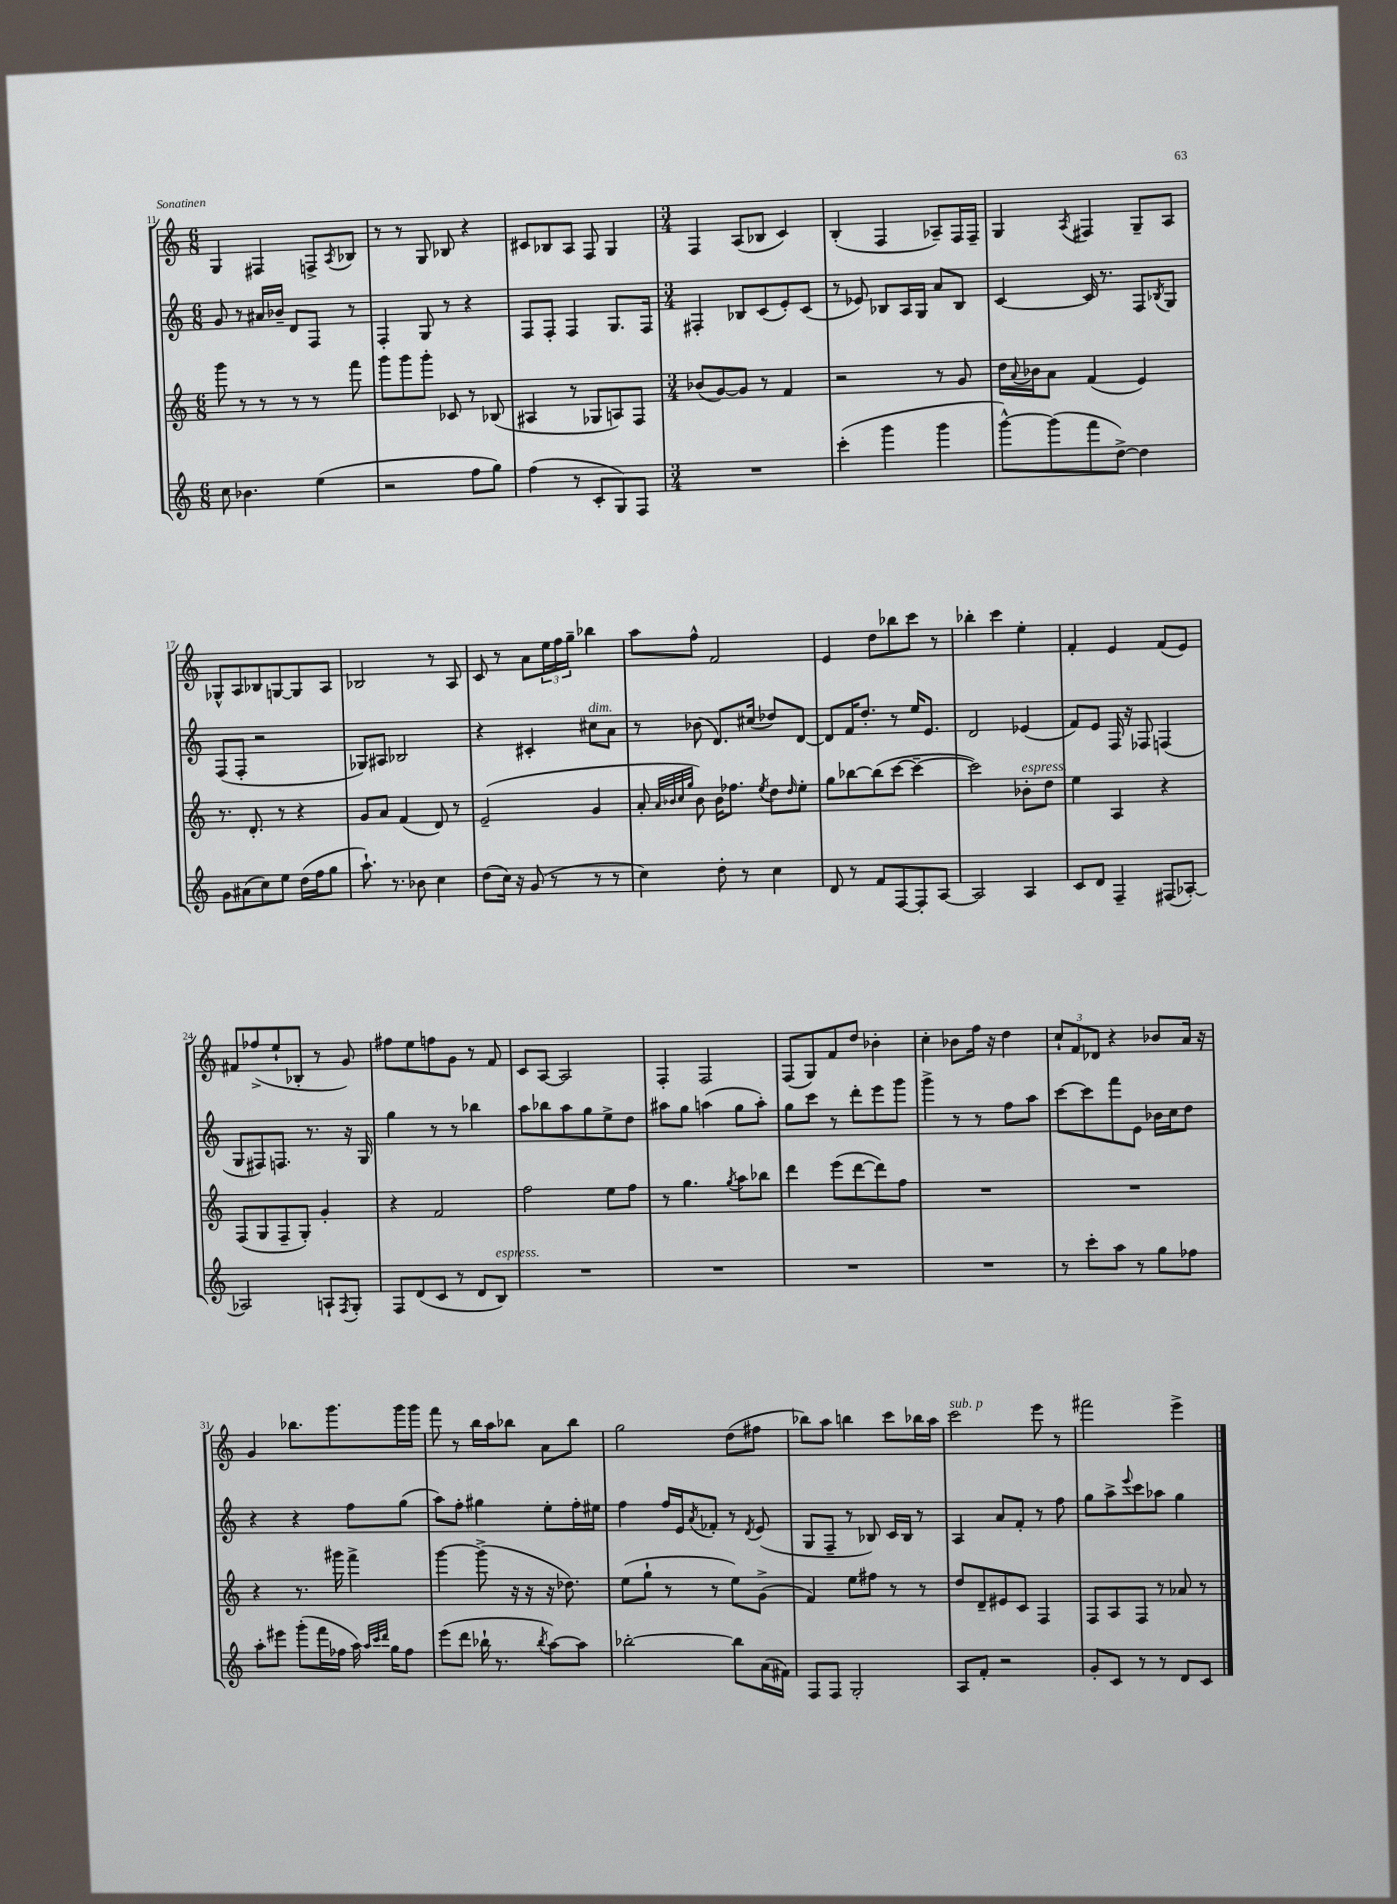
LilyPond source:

<<
\new StaffGroup <<
\new Staff = "s0" {
    \clef treble \key c \major \numericTimeSignature \time 6/8
    g4 fis4 f8-> \acciaccatura { a8 } bes8 |
    r8 r8 g8 bes8 r4 |
    cis'8 bes8 a8 f8 g4 |
    \numericTimeSignature \time 3/4 f4 a8( bes8 c'4) |
    b4-.( f4 aes8--) f16 f16-- |
    g4 \acciaccatura { a8 } fis4 g8-- a8 |
    ges8-^ a8 bes8 g8~ g8 a8 |
    bes2 r8 a8 |
    c'8 r8 a'8 \tuplet 3/2 { e''16 f''16 g''16-- } bes''4 |
    a''8 f''8-^ f'2 |
    e'4 d''8 bes''8 c'''8 r8 |
    bes''4-. c'''4 e''4-. |
    f'4-. e'4 f'8( e'8) |
    fis'8 fes''8->( e''8-! bes8-. r8 g'8) |
    fis''8 e''8 f''8 g'8 r8 f'8 |
    c'8 a8~ a2 |
    f4-. f2 |
    f8( g8) f'8 d''8 bes'4-. |
    c''4-. bes'8 f''16 r16 d''4 |
    \tuplet 3/2 { c''8-! f'8 des'8 } r4 bes'8 a'16 r16 |
    g'4 bes''8. g'''8. g'''16 g'''16 |
    f'''8 r8 b''16 a''16 bes''8 a'8 bes''8 |
    g''2 d''8( fis''8 |
    bes''8) a''8 b''4 c'''8 bes''16 a''16 |
    c'''2^\markup { \italic "sub. p" } e'''8 r8 |
    fis'''2 e'''4-> \bar "|." |
}
\new Staff = "s1" {
    \clef treble \key c \major \numericTimeSignature \time 6/8
    g'8 r8 ais'16 bes'16-- d'8 f8 r8 |
    f4-. g8 r8 r4 |
    f8 f8-. f4 g8. f16 |
    \numericTimeSignature \time 3/4 fis4-. bes8 c'8( e'8-.) c'8( |
    r8 ees'8) bes8 a16 g16 a'8 bes8 |
    c'4~ c'16 r8. f8 \acciaccatura { bes8 } g8 |
    f8( f8-. r2 |
    ges8) ais8 bes2 |
    r4 cis'4-. cis''8^\markup { \italic "dim." } a'8 |
    r8 bes'8( d'8.) cis''16( des''8) d'8~ |
    d'8 f'16 d''8.-. r8 e''16 e'8. |
    d'2 ees'4( |
    f'8) e'8 f16 r16 fes8 f4( |
    g8 fis8) f8. r8. r16 g16 |
    g''4 r8 r8 bes''4 |
    a''8 bes''8 a''8 g''8 e''8-> d''8 |
    ais''8 g''8 a''4( g''8 a''8-.) |
    g''8 c'''8 r8 d'''8-. e'''8 g'''8 |
    g'''4-> r8 r8 f''8 a''8 |
    c'''8~ c'''8 f'''8 e'8 bes'16 c''16 d''8 |
    r4 r4 f''8 g''8( |
    a''8) f''8-. gis''4 e''8-. f''16-. eis''16 |
    f''4 f''16 e'16 \acciaccatura { a'8 } fes'8-. r8 \acciaccatura { d'8 } e'8( |
    g8 f8-- r8 bes8) c'16 bes16 r8 |
    a4 a'8 f'8-. r8 f''8 |
    g''8 a''8-> \appoggiatura { e'''8 } c'''8 aes''8 g''4 \bar "|." |
}
\new Staff = "s2" {
    \clef treble \key c \major \numericTimeSignature \time 6/8
    g'''8 r8 r8 r8 r8 f'''8 |
    g'''8 g'''8 g'''8-. ces'8 r8 bes8( |
    ais4 r8 ges8 a8) f8 |
    \numericTimeSignature \time 3/4 bes'8( g'8~) g'8 r8 f'4 |
    r2 r8 g'8 |
    d''16 \appoggiatura { a'8 } bes'16 a'8 f'4( e'4) |
    r8. d'8.-. r8 r4 |
    g'8 a'8 f'4( d'8) r8 |
    e'2--( g'4 |
    a'8-. \grace { a'32 bes'32 c''32 g''32 } bes'8) bes'16 fes''8. \acciaccatura { e''8 } d''8 \grace { d''16 } e''8-. |
    g''8 bes''8~ bes''8( c'''8~ c'''4~-- |
    c'''2) bes'8-.^\markup { \italic "espress." } d''8 |
    e''4 a4 r4 |
    f8( g8 f8-- g8-.) g'4-. |
    r4 f'2 |
    f''2 e''8 f''8 |
    r8 g''4. \acciaccatura { g''8 } a''8 bes''8 |
    d'''4 e'''8( d'''8~ d'''8) f''8 |
    R2. |
    R2. |
    r4 r8. gis'''16 f'''4-> |
    g'''4~ g'''8->( r16 r16 r16 des''8.) |
    e''8( g''8-! r8 r8 e''8) g'8->( |
    f'4) e''8 fis''8 r8 r8 |
    d''8 d'8-- eis'8 c'8 f4 |
    f8 a8 f8 r8 aes'8 r8 \bar "|." |
}
\new Staff = "s3" {
    \clef treble \key c \major \numericTimeSignature \time 6/8
    c''8 bes'4. e''4( |
    r2 f''8 g''8) |
    f''4( r8 c'8-. g8) f8 |
    \numericTimeSignature \time 3/4 R2. |
    c'''4-.( g'''4 g'''4 |
    g'''8~-^) g'''8( f'''8 d''8~->) d''4 |
    g'8 ais'8( c''8) e''8 d''16( f''16 g''8 |
    a''8.-!) r8. bes'8 c''4 |
    d''8( c''16) r16 g'8( r8 r8 r8 |
    c''4) d''8-. r8 c''4 |
    d'8 r8 f'8 f8~ f8-. a8~ |
    a2 a4 |
    c'8 d'8 f4-- fis8( aes8~-.) |
    aes2 a8-! \acciaccatura { f8 } g8-. |
    f8 d'8( c'8 r8 d'8 b8^\markup { \italic "espress." }) |
    R2. |
    R2. |
    R2. |
    R2. |
    r8 c'''8-. a''8 r8 g''8 fes''8 |
    a''8-. eis'''8 g'''8-.( f'''16 fes''16 a''16) \grace { a''32 c'''32 d'''32 } g''16 fes''8 |
    e'''8( d'''8 bes''16-! r8. \acciaccatura { bes''8 } a''8~) a''8 |
    bes''2~-. bes''8 a'16( fis'16) |
    f8 f8 g2-. |
    a8 f'8-. r2 |
    g'8-. c'8 r8 r8 d'8 c'8 \bar "|." |
}
>>
>>
\layout { \context { \Score currentBarNumber = #11 } }
